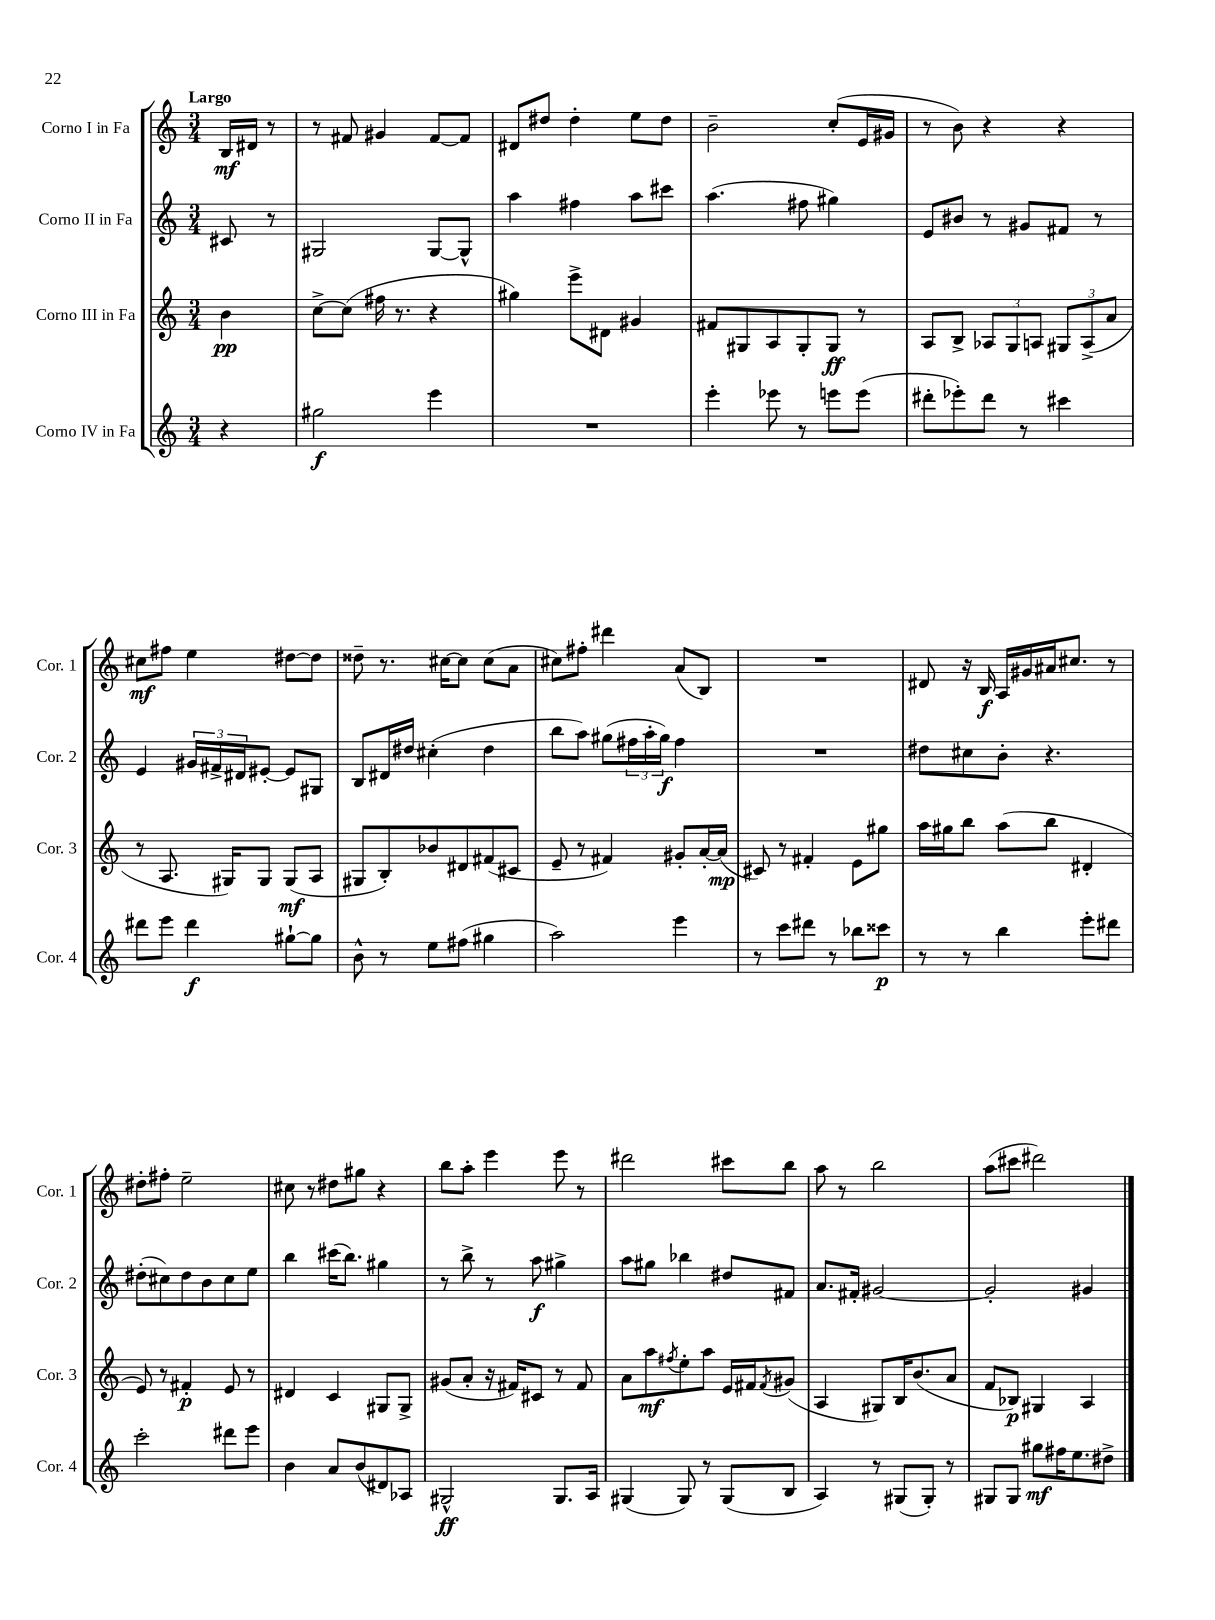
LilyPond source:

<<
\new StaffGroup <<
\new Staff = "s0" \with { instrumentName = "Corno I in Fa" shortInstrumentName = "Cor. 1" } {
    \clef treble \key c \major \numericTimeSignature \time 3/4 \partial 4 \tempo "Largo"
    b16\mf dis'16 r8 |
    r8 fis'8 gis'4 fis'8~ fis'8 |
    dis'8 dis''8 dis''4-. e''8 dis''8 |
    b'2-- c''8-.( e'16 gis'16 |
    r8 b'8) r4 r4 |
    cis''8\mf fis''8 e''4 dis''8~ dis''8 |
    disis''8-- r8. cis''16~ cis''8 cis''8( a'8 |
    cis''8) fis''8-. dis'''4 a'8( b8) |
    R2. |
    dis'8 r16 b16\f a16 gis'16 ais'16 cis''8. r8 |
    dis''8-. fis''8-. e''2-- |
    cis''8 r8 dis''8 gis''8 r4 |
    b''8 a''8-. e'''4 e'''8 r8 |
    dis'''2 cis'''8 b''8 |
    a''8 r8 b''2 |
    a''8( cis'''8 dis'''2) \bar "|." |
}
\new Staff = "s1" \with { instrumentName = "Corno II in Fa" shortInstrumentName = "Cor. 2" } {
    \clef treble \key c \major \numericTimeSignature \time 3/4 \partial 4
    cis'8 r8 |
    gis2 gis8~ gis8-^ |
    a''4 fis''4 a''8 cis'''8 |
    a''4.( fis''8 gis''4) |
    e'8 bis'8 r8 gis'8 fis'8 r8 |
    e'4 \tuplet 3/2 { gis'16 fis'16-> dis'16 } eis'8~-. eis'8 gis8 |
    b8 dis'16 dis''16 cis''4-.( dis''4 |
    b''8 a''8) gis''8( \tuplet 3/2 { fis''16 a''16-. gis''16\f) } fis''4 |
    R2. |
    dis''8 cis''8 b'8-. r4. |
    dis''8-.( cis''8) dis''8 b'8 cis''8 e''8 |
    b''4 cis'''16( b''8.) gis''4 |
    r8 b''8-> r8 a''8\f gis''4-> |
    a''8 gis''8 bes''4 dis''8 fis'8 |
    a'8. fis'16-. gis'2~ |
    gis'2-. gis'4 \bar "|." |
}
\new Staff = "s2" \with { instrumentName = "Corno III in Fa" shortInstrumentName = "Cor. 3" } {
    \clef treble \key c \major \numericTimeSignature \time 3/4 \partial 4
    b'4\pp |
    c''8~-> c''8( fis''16 r8. r4 |
    gis''4) e'''8-> dis'8 gis'4 |
    fis'8 gis8 a8 gis8-. gis8\ff r8 |
    a8 b8-> \tuplet 3/2 { aes8 g8 a8 } \tuplet 3/2 { gis8 a8->( a'8 } |
    r8 a8. gis16) gis8 gis8\mf( a8 |
    gis8 b8-.) bes'8 dis'8 fis'8( cis'8 |
    e'8-- r8 fis'4) gis'8-. a'16~-. a'16\mp( |
    cis'8) r8 fis'4-. e'8 gis''8 |
    a''16 gis''16 b''8 a''8( b''8 dis'4-. |
    e'8) r8 fis'4-.\p e'8 r8 |
    dis'4 c'4 gis8 gis8-> |
    gis'8( a'8-. r16 fis'16) cis'8 r8 fis'8 |
    a'8 a''8\mf \acciaccatura { fis''8 } e''8-. a''8 e'16 fis'16 \acciaccatura { fis'8 } gis'8( |
    a4 gis8) b16 b'8.( a'8 |
    f'8 bes8\p) gis4 a4 \bar "|." |
}
\new Staff = "s3" \with { instrumentName = "Corno IV in Fa" shortInstrumentName = "Cor. 4" } {
    \clef treble \key c \major \numericTimeSignature \time 3/4 \partial 4
    r4 |
    gis''2\f e'''4 |
    R2. |
    e'''4-. ees'''8 r8 e'''8 e'''8( |
    dis'''8-. ees'''8-.) dis'''8 r8 cis'''4 |
    dis'''8 e'''8 dis'''4\f gis''8~-! gis''8 |
    b'8-^ r8 e''8 fis''8( gis''4 |
    a''2) e'''4 |
    r8 c'''8 dis'''8 r8 bes''8 cisis'''8\p |
    r8 r8 b''4 e'''8-. dis'''8 |
    c'''2-. dis'''8 e'''8 |
    b'4 a'8 b'8( dis'8) aes8 |
    gis2-^\ff gis8. a16 |
    gis4( gis8) r8 gis8( b8 |
    a4) r8 gis8( gis8-.) r8 |
    gis8 gis8 gis''8\mf fis''16 e''8. dis''8-> \bar "|." |
}
>>
>>
\layout { \context { \Score \remove "Bar_number_engraver" } }
